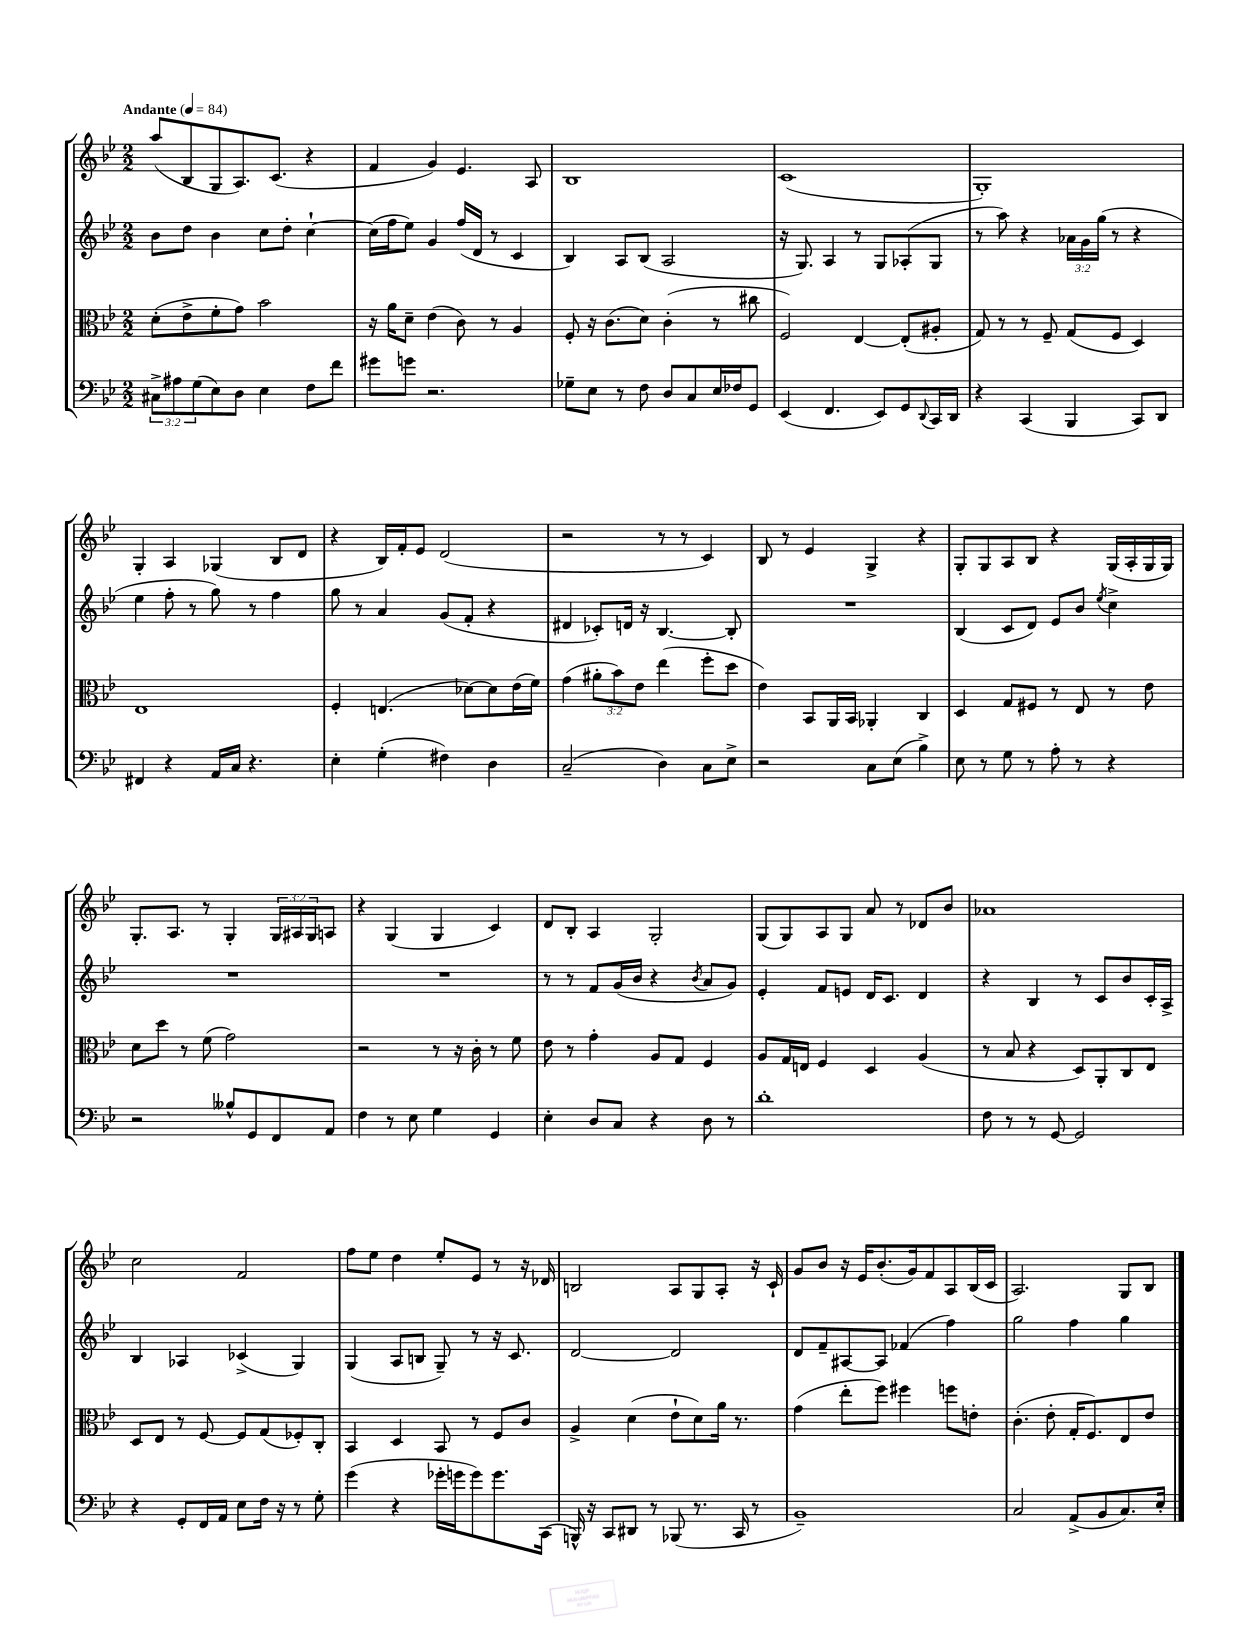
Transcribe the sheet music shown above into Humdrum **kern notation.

**kern	**kern	**kern	**kern
*staff4	*staff3	*staff2	*staff1
*clefF4	*clefC3	*clefG2	*clefG2
*k[b-e-]	*k[b-e-]	*k[b-e-]	*k[b-e-]
*M2/2	*M2/2	*M2/2	*M2/2
*MM84	*MM84	*MM84	*MM84
12C#^	(8d'	8b-	(8aa
12A#	.	.	.
.	8e-^	8dd	8B-
(12G	.	.	.
8E-)	8f'	4b-	8G
8D	8g)	.	8.A)
4E-	2b-	8cc	.
.	.	.	(8.c
.	.	8dd'	.
8F	.	[4cc`	4r
8f	.	.	.
=	=	=	=
8g#	16r	(16cc]	4f
.	16a	16ff	.
8g	8d~	8ee-)	.
2.r	(4e-	4g	4g)
.	8c)	(16ff	4.e-
.	.	16d	.
.	8r	8r	.
.	4A	4c	.
.	.	.	8A
=	=	=	=
8G-~	8F'	4B-)	1B-
8E-	16r	.	.
.	(8.c	.	.
8r	.	8A	.
8F	8d)	(8B-	.
8D	(4c'	2A	.
8C	.	.	.
16E-	8r	.	.
16F-	.	.	.
8GG	8cc#	.	.
=	=	=	=
(4EE-	2F)	16r	(1c
.	.	8.G)	.
4.FF	.	4A	.
.	[4E-	8r	.
8EE-)	.	8G	.
8GG	(8E-']	(8A-'	.
8qqDD	.	.	.
16CC	8A#'	8G	.
16DD	.	.	.
=	=	=	=
4r	8G)	8r	1G')
.	8r	8aa)	.
(4CC	8r	4r	.
.	8F~	.	.
4BBB-	(8G	24a-	.
.	.	24g	.
.	.	(24gg	.
.	8F	8r	.
8CC)	4D)	4r	.
8DD	.	.	.
=	=	=	=
4FF#	1E-	4ee-	4G'
4r	.	8ff'	4A
.	.	8r	.
16AA	.	8gg)	(4G-
16C	.	.	.
4.r	.	8r	.
.	.	4ff	8B-
.	.	.	8d
=	=	=	=
4E-'	4F'	8gg	4r
.	.	8r	.
(4G'	(4.E	4a	16B-)
.	.	.	16f'
.	.	.	8e-
4F#)	.	(8g	(2d
.	[8d-)	8f'	.
4D	8d-]	4r	.
.	(16e-	.	.
.	16f)	.	.
=	=	=	=
(2C~	(4g	4d#	2r
.	12a#'	8c-')	.
.	12b-)	.	.
.	.	16d	.
.	12e-	.	.
.	.	16r	.
4D)	(4ee-	[4.B-	8r
.	.	.	8r
8C	8ff'	.	4c)
8E-^	8dd	8B-']	.
=	=	=	=
2r	4e-)	1r	8B-
.	.	.	8r
.	8BB-	.	4e-
.	16AA	.	.
.	16BB-	.	.
8C	4AA-'	.	4G^
(8E-	.	.	.
4B-^)	4C	.	4r
=	=	=	=
8E-	4D	(4B-	8G'
8r	.	.	8G
8G	8G	8c	8A
8r	8F#	8d)	8B-
8A'	8r	8e-	4r
8r	8E-	8b-	.
.	.	8qee-	.
4r	8r	4cc^	(16G
.	.	.	16A'
.	8e-	.	16G
.	.	.	16G)
=	=	=	=
2r	8d	1r	8.G'
.	8dd	.	.
.	.	.	8.A
.	8r	.	.
.	(8f	.	8r
8B--^^	2g)	.	4G'
8GG	.	.	.
8FF	.	.	24G
.	.	.	24A#
.	.	.	24G
8AA	.	.	8A
=	=	=	=
4F	2r	1r	4r
8r	.	.	(4G
8E-	.	.	.
4G	8r	.	4G
.	16r	.	.
.	16c'	.	.
4GG	8r	.	4c)
.	8f	.	.
=	=	=	=
4E-'	8e-	8r	8d
.	8r	8r	8B-'
8D	4g'	8f	4A
8C	.	(16g	.
.	.	16b-	.
4r	8A	4r	2G'
.	8G	.	.
.	.	8qb-	.
8D	4F	8a	.
8r	.	8g)	.
=	=	=	=
1d'	8A	4e-'	(8G
.	16G	.	8G)
.	16E	.	.
.	4F	8f	8A
.	.	8e	8G
.	4D	16d	8a
.	.	8.c	.
.	.	.	8r
.	(4A	4d	8d-
.	.	.	8b-
=	=	=	=
8F	8r	4r	1a-
8r	8B-	.	.
8r	4r	4B-	.
[8GG	.	.	.
2GG]	8D)	8r	.
.	8AA'	8c	.
.	8C	8b-	.
.	8E-	16c'	.
.	.	16A^	.
=	=	=	=
4r	8D	4B-	2cc
.	8E-	.	.
8GG'	8r	4A-	.
16FF	[8F	.	.
16AA	.	.	.
8E-	8F]	(4c-^	2f
16F	(8G	.	.
16r	.	.	.
8r	8F-')	4G)	.
8G'	8C'	.	.
=	=	=	=
(4g	4BB-	(4G	8ff
.	.	.	8ee-
4r	4D	8A	4dd
.	.	8B	.
16g-'	8BB-	8G~)	8ee-'
16g	.	.	.
8g)	8r	8r	8e-
8.g	8F	16r	8r
.	.	8.c	.
.	8c	.	16r
(16CC	.	.	16d-
=	=	=	=
16BBB^^)	4A^	[2d	2B
16r	.	.	.
8CC	.	.	.
8DD#	(4d	.	.
8r	.	.	.
(8BBB-	8e-`	2d]	8A
8.r	8d)	.	8G
.	16a	.	8A'
16CC	8.r	.	.
8r	.	.	16r
.	.	.	16c`
=	=	=	=
1BB-~)	(4g	8d	8g
.	.	8f~	8b-
.	8ee-'	[8A#	16r
.	.	.	16e-
.	8ff)	8A#]	(8.b-'
.	4ff#	(4f-	.
.	.	.	16g)
.	.	.	8f
.	8ff	4ff)	8A
.	8e'	.	(16B-
.	.	.	16c
=	=	=	=
2C	(4.c'	2gg	2.A)
.	8e-'	.	.
(8AA^	16G'	4ff	.
.	8.F)	.	.
8BB-	.	.	.
8.C)	8E-	4gg	8G
.	8e-	.	8B-
16E-'	.	.	.
==	==	==	==
*-	*-	*-	*-
